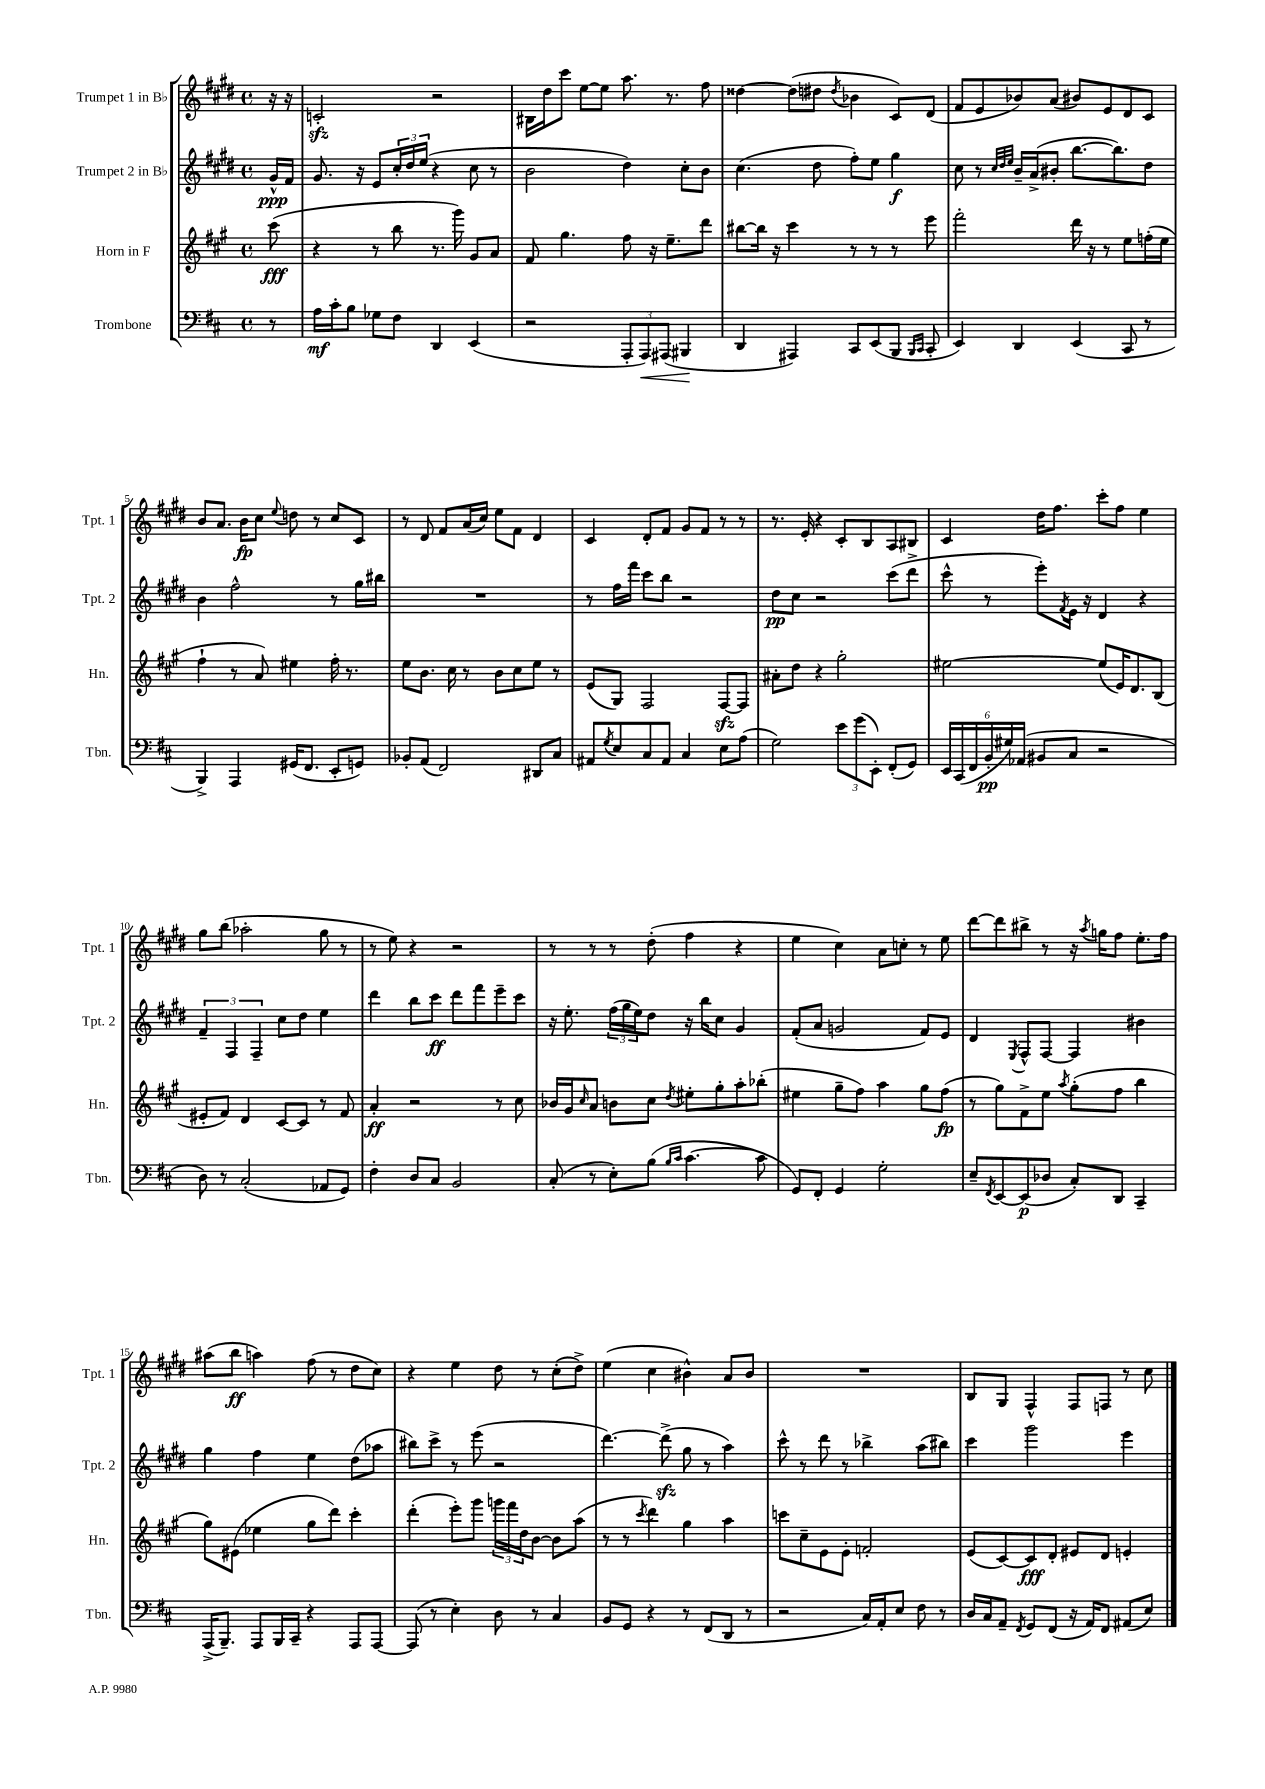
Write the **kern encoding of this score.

**kern	**dynam	**kern	**dynam	**kern	**dynam	**kern	**dynam
*part4	*part4	*part3	*part3	*part2	*part2	*part1	*part1
*staff4	*staff4	*staff3	*staff3	*staff2	*staff2	*staff1	*staff1
*I"Trombone	*	*I"Horn in F	*	*I"Trumpet 2 in B♭	*	*I"Trumpet 1 in B♭	*
*I'Tbn.	*	*I'Hn.	*	*I'Tpt. 2	*	*I'Tpt. 1	*
*clefF4	*	*clefG2	*	*clefG2	*	*clefG2	*
*k[f#c#]	*	*k[f#c#g#]	*	*k[f#c#g#d#]	*	*k[f#c#g#d#]	*
*M4/4	*	*M4/4	*	*M4/4	*	*M4/4	*
*met(c)	*	*met(c)	*	*met(c)	*	*met(c)	*
=	=	=	=	=	=	=	=
8r	.	(8ccc#\	fff	16g#^^/LL	ppp	16r	.
.	.	.	.	16f#/JJ	.	16r	.
=1	=1	=1	=1	=1	=1	=1	=1
16A\LL	mf	4r	.	8.g#/	.	2cnzz'/	.
16c#'\J	.	.	.	.	.	.	.
8B\J	.	.	.	.	.	.	.
.	.	.	.	16r	.	.	.
8G-X\L	.	8r	.	8e/L	.	.	.
8F#\J	.	8bb\	.	24cc#'/L	.	.	.
.	.	.	.	24dd#/	.	.	.
.	.	.	.	(24ee/JJ	.	.	.
4DD/	.	8.r	.	4r	.	2r	.
.	.	16ggg#\)	.	.	.	.	.
(4EE/	.	8g#/L	.	8cc#\	.	.	.
.	.	8a/J	.	8r	.	.	.
=2	=2	=2	=2	=2	=2	=2	=2
2r	.	8f#/	.	2b\	.	16B#X\LL	.
.	.	.	.	.	.	16dd#\J	.
.	.	4.gg#\	.	.	.	8ccc#\J	.
.	.	.	.	.	.	[8ee\L	.
.	.	.	.	.	.	8ee\J]	.
12AAA'/L	.	8ff#\	.	4dd#\)	.	8.aa\	.
!	!LO:HP:b	!	!	!	!	!	!
12AAA/)	<	.	.	.	.	.	.
.	.	16r	.	.	.	.	.
(12AAA#X/J	.	.	.	.	.	.	.
.	.	8.ee~\L	.	.	.	8.r	.
4BBB#X/	.	.	.	8cc#'\L	.	.	.
.	.	8ddd\J	.	8b\J	.	8ff#\	.
.	[	.	.	.	.	.	.
=3	=3	=3	=3	=3	=3	=3	=3
4DD/	.	[8bb#X\L	.	(4.cc#\	.	[4dd##X\	.
.	.	16bb#\Jk]	.	.	.	.	.
.	.	16r	.	.	.	.	.
4AAA#X/)	.	4ccc#\	.	.	.	(8dd##\L]	.
.	.	.	.	8dd#\	.	8dd#X\J	.
.	.	.	.	.	.	8qdd#/	.
8CC#/L	.	8r	.	8ff#'\L)	.	4b-X\	.
(8EE/	.	8r	.	8ee\J	.	.	.
8BBB/J	.	8r	.	4gg#\	f	8c#/L)	.
16qqBBB/LL	.	.	.	.	.	.	.
16qqCC#/JJ	.	.	.	.	.	.	.
8CC#'/	.	8eee\	.	.	.	(8d#/J	.
=4	=4	=4	=4	=4	=4	=4	=4
4EE/)	.	2fff#'\	.	8cc#\	.	8f#/L	.
.	.	.	.	8r	.	8e/	.
.	.	.	.	32qqcc#/LLL	.	.	.
.	.	.	.	32qqdd#/	.	.	.
.	.	.	.	32qqee/JJJ	.	.	.
4DD/	.	.	.	16b~/LL	.	8b-X/)	.
.	.	.	.	(16a^/J	.	.	.
.	.	.	.	8b#X'/J	.	(8a/J	.
(4EE/	.	16ddd\	.	[8.bb\L	.	8b#X/L)	.
.	.	16r	.	.	.	.	.
.	.	8r	.	.	.	8e/	.
.	.	.	.	8.bb\])	.	.	.
8CC#/	.	8ee\L	.	.	.	8d#/	.
8r	.	(16ffn'\L	.	8dd#\J	.	8c#/J	.
.	.	16ee\JJ	.	.	.	.	.
!!LO:LB:g=z
=5	=5	=5	=5	=5	=5	=5	=5
4BBB^/)	.	4ff#`\	.	4b\	.	8b/L	.
.	.	.	.	.	.	8.a/J	.
4AAA/	.	8r	.	2ff#^^\	.	.	.
.	.	.	.	.	.	16b\KL	fp
.	.	8a/)	.	.	.	8cc#\J	.
.	.	.	.	.	.	8qqee/	.
(16GG#X/KL	.	4ee#X\	.	.	.	8ddn\	.
8.FF#/J	.	.	.	.	.	.	.
.	.	.	.	.	.	8r	.
8EE'/L	.	16ff#'\	.	8r	.	8cc#/L	.
.	.	8.r	.	.	.	.	.
8GGn/J)	.	.	.	16gg#\LL	.	8c#/J	.
.	.	.	.	16bb#X\JJ	.	.	.
=6	=6	=6	=6	=6	=6	=6	=6
8BB-X'/L	.	8ee\L	.	1r	.	8r	.
(8AA/J	.	8.b\J	.	.	.	8d#/	.
2FF#/)	.	.	.	.	.	8f#/L	.
.	.	16cc#\	.	.	.	.	.
.	.	8r	.	.	.	(16a/L	.
.	.	.	.	.	.	16cc#/JJ)	.
.	.	8b\L	.	.	.	8ee\L	.
.	.	8cc#\	.	.	.	8f#\J	.
8DD#X/L	.	8ee\J	.	.	.	4d#/	.
8C#/J	.	8r	.	.	.	.	.
=7	=7	=7	=7	=7	=7	=7	=7
8AA#X/L	.	(8e/L	.	8r	.	4c#/	.
8qG/	.	.	.	.	.	.	.
8E/	.	8G#/J)	.	16ff#\LL	.	.	.
.	.	.	.	16fff#\JJ	.	.	.
8C#/	.	2F#/	.	8ccc#\L	.	8d#'/L	.
8AA#/J	.	.	.	8bb\J	.	8f#/J	.
4C#/	.	.	.	2r	.	8g#/L	.
.	.	.	.	.	.	8f#/J	.
8E\L	.	[8F#zz/L	.	.	.	8r	.
(8A\J	.	8F#/J]	.	.	.	8r	.
=8	=8	=8	=8	=8	=8	=8	=8
2G\)	.	8a#X'\L	.	8dd#\L	pp	8.r	.
.	.	8dd\J	.	8cc#\J	.	.	.
.	.	.	.	.	.	16e'/	.
.	.	4r	.	2r	.	4r	.
12e\L	.	2gg#'\	.	.	.	8c#'/L	.
(12g\	.	.	.	.	.	.	.
.	.	.	.	.	.	8B/	.
12EE'\J)	.	.	.	.	.	.	.
(8FF#'/L	.	.	.	(8ccc#\L	.	8A/	.
8GG/J)	.	.	.	8ddd#^\J	.	8B#X/J	.
=9	=9	=9	=9	=9	=9	=9	=9
24EE/LL	.	[2ee#X\	.	8ccc#^^\	.	4c#/	.
(24CC#/	.	.	.	.	.	.	.
24FF#/	.	.	.	.	.	.	.
24BB'/	pp	.	.	8r	.	.	.
24G#X/)	.	.	.	.	.	.	.
(24AA-X/JJ	.	.	.	.	.	.	.
8BB#X/L	.	.	.	8eee'\L)	.	16dd#\KL	.
.	.	.	.	.	.	8.ff#\J	.
.	.	.	.	8qf#/	.	.	.
8C#/J	.	.	.	16e\Jk	.	.	.
.	.	.	.	16r	.	.	.
2r	.	(8ee#/L]	.	4d#/	.	8ccc#'\L	.
.	.	16e/K)	.	.	.	8ff#\J	.
.	.	8.d/	.	.	.	.	.
.	.	.	.	4r	.	4ee\	.
.	.	(8B/J	.	.	.	.	.
!!LO:LB:g=z
=10	=10	=10	=10	=10	=10	=10	=10
8D\)	.	8e#X'/L	.	6f#~/	.	8gg#\L	.
8r	.	8f#/J)	.	.	.	(8bb\J	.
.	.	.	.	6F#/	.	.	.
(2C#'/	.	4d/	.	.	.	2aa-X'\	.
.	.	.	.	6F#~/	.	.	.
.	.	[8c#/L	.	8cc#\L	.	.	.
.	.	8c#/J]	.	8dd#\J	.	.	.
8AA-X/L	.	8r	.	4ee\	.	8gg#\	.
8GG/J)	.	8f#/	.	.	.	8r	.
=11	=11	=11	=11	=11	=11	=11	=11
4F#'\	.	4a'/	ff	4ddd#\	.	8r	.
.	.	.	.	.	.	8ee\)	.
8D/L	.	2r	.	8bb\L	.	4r	.
8C#/J	.	.	.	8ccc#\J	ff	.	.
2BB/	.	.	.	8ddd#\L	.	2r	.
.	.	.	.	8fff#\	.	.	.
.	.	8r	.	8eee~\	.	.	.
.	.	8cc#\	.	8ccc#\J	.	.	.
=12	=12	=12	=12	=12	=12	=12	=12
(8C#'/	.	16b-X/LL	.	16r	.	8r	.
.	.	16g#/J	.	8.ee'\	.	.	.
.	.	16qqcc#/	.	.	.	.	.
8r	.	8a/J	.	.	.	8r	.
8E'\L)	.	8bn\L	.	(24ff#\LL	.	8r	.
.	.	.	.	24gg#\	.	.	.
.	.	.	.	24ee\J)	.	.	.
(8B\J	.	8cc#\J	.	8dd#\J	.	(8dd#'\	.
16qqB/LL	.	.	.	.	.	.	.
16qqc#/JJ	.	8qdd/	.	.	.	.	.
[4.c#\	.	8ee#X'\L	.	16r	.	4ff#\	.
.	.	.	.	16bb\KL	.	.	.
.	.	8gg#'\	.	8cc#\J	.	.	.
.	.	8aa'\	.	4g#/	.	4r	.
8c#\]	.	(8bb-X'\J	.	.	.	.	.
=13	=13	=13	=13	=13	=13	=13	=13
8GG/L)	.	4ee#X\	.	(8f#'/L	.	4ee\	.
8FF#'/J	.	.	.	8a/J	.	.	.
4GG/	.	8gg#~\L	.	2gn/	.	4cc#\)	.
.	.	8ff#\J)	.	.	.	.	.
2G'\	.	4aa\	.	.	.	8a\L	.
.	.	.	.	.	.	8ccn'\J	.
.	.	8gg#\L	.	8f#/L)	.	8r	.
.	.	(8ff#\J	fp	8e/J	.	8ee\	.
=14	=14	=14	=14	=14	=14	=14	=14
8E~/L	.	8r	.	4d#/	.	[8ddd#\L	.
8qFF#/	.	.	.	.	.	.	.
[8EE/	.	8gg#\L)	.	.	.	8ddd#\]	.
.	.	.	.	8qE/	.	.	.
(8EE/]	p	8f#^\	.	8F#^^/L	.	8bb#X^\J	.
8D-X/J	.	8ee\J	.	[8F#/J	.	8r	.
.	.	8qaa/	.	.	.	.	.
8C#'/L)	.	(8gg#'\L	.	4F#/]	.	16r	.
.	.	.	.	.	.	8qaa/	.
.	.	.	.	.	.	16ggn\KL	.
8DD/J	.	8ff#\J	.	.	.	8ff#\J	.
4CC#~/	.	4bb\	.	4b#X\	.	8.ee'\L	.
.	.	.	.	.	.	16ff#\Jk	.
!!LO:LB:g=z
=15	=15	=15	=15	=15	=15	=15	=15
(16AAA^/KL	.	8gg#\L)	.	4gg#\	.	(8aa#X\L	.
8.BBB~/J)	.	.	.	.	.	.	.
.	.	(8e#X\J	.	.	.	8bb\J	ff
8AAA/L	.	4ee-X\	.	4ff#\	.	4aan\)	.
16BBB/L	.	.	.	.	.	.	.
16CC#~/JJ	.	.	.	.	.	.	.
4r	.	8gg#\L	.	4ee\	.	(8ff#\	.
.	.	8ddd\J)	.	.	.	8r	.
8AAA/L	.	4ccc#'\	.	(8dd#\L	.	8dd#\L	.
[8AAA/J	.	.	.	8aa-X\J	.	8cc#\J)	.
=16	=16	=16	=16	=16	=16	=16	=16
(8AAA/]	.	(4ddd'\	.	8bb#X\L)	.	4r	.
8r	.	.	.	8ccc#^\J	.	.	.
4E'\)	.	8eee'\L)	.	8r	.	4ee\	.
.	.	8ggg#\J	.	(8eee\	.	.	.
8D\	.	24gggn\LL	.	2r	.	8dd#\	.
.	.	24fff#\	.	.	.	.	.
.	.	24dd\J	.	.	.	.	.
8r	.	[8b\J	.	.	.	8r	.
4C#/	.	8b\L]	.	.	.	(8cc#'\L	.
.	.	(8aa\J	.	.	.	8dd#^\J)	.
=17	=17	=17	=17	=17	=17	=17	=17
8BB/L	.	8r	.	[4.ddd#\)	.	(4ee\	.
8GG/J	.	8r	.	.	.	.	.
.	.	8qccc#/	.	.	.	.	.
4r	.	4ddd\)	.	.	.	4cc#\	.
.	.	.	.	(8ddd#zz^\]	.	.	.
8r	.	4gg#\	.	8gg#\	.	4b#X^^\)	.
(8FF#/L	.	.	.	8r	.	.	.
8DD/J	.	4aa\	.	4aa\)	.	8a/L	.
8r	.	.	.	.	.	8b#/J	.
=18	=18	=18	=18	=18	=18	=18	=18
2r	.	8cccn\L	.	8ccc#^^\	.	1r	.
.	.	8cc#~\	.	8r	.	.	.
.	.	8e\	.	8ddd#\	.	.	.
.	.	8e'\J	.	8r	.	.	.
16C#/LL)	.	2fn'/	.	4bb-X^\	.	.	.
16AA'/J	.	.	.	.	.	.	.
8E/J	.	.	.	.	.	.	.
8F#\	.	.	.	(8aa\L	.	.	.
8r	.	.	.	8bb#X\J)	.	.	.
=19	=19	=19	=19	=19	=19	=19	=19
16D/LL	.	(8e/L	.	4ccc#\	.	8B/L	.
16C#/J	.	.	.	.	.	.	.
8AA~/J	.	[8c#/)	.	.	.	8G#/J	.
8qFF#/	.	.	.	.	.	.	.
8GG/L	.	8c#/]	fff	2ggg#\	.	4F#^^/	.
(8FF#/J	.	8d'/J	.	.	.	.	.
16r	.	8e#X/L	.	.	.	8F#/L	.
16AA/KL)	.	.	.	.	.	.	.
8FF#/J	.	8d/J	.	.	.	8Fn/J	.
(8AA#X/L	.	4en'/	.	4eee\	.	8r	.
8E/J)	.	.	.	.	.	8cc#\	.
==	==	==	==	==	==	==	==
*-	*-	*-	*-	*-	*-	*-	*-
